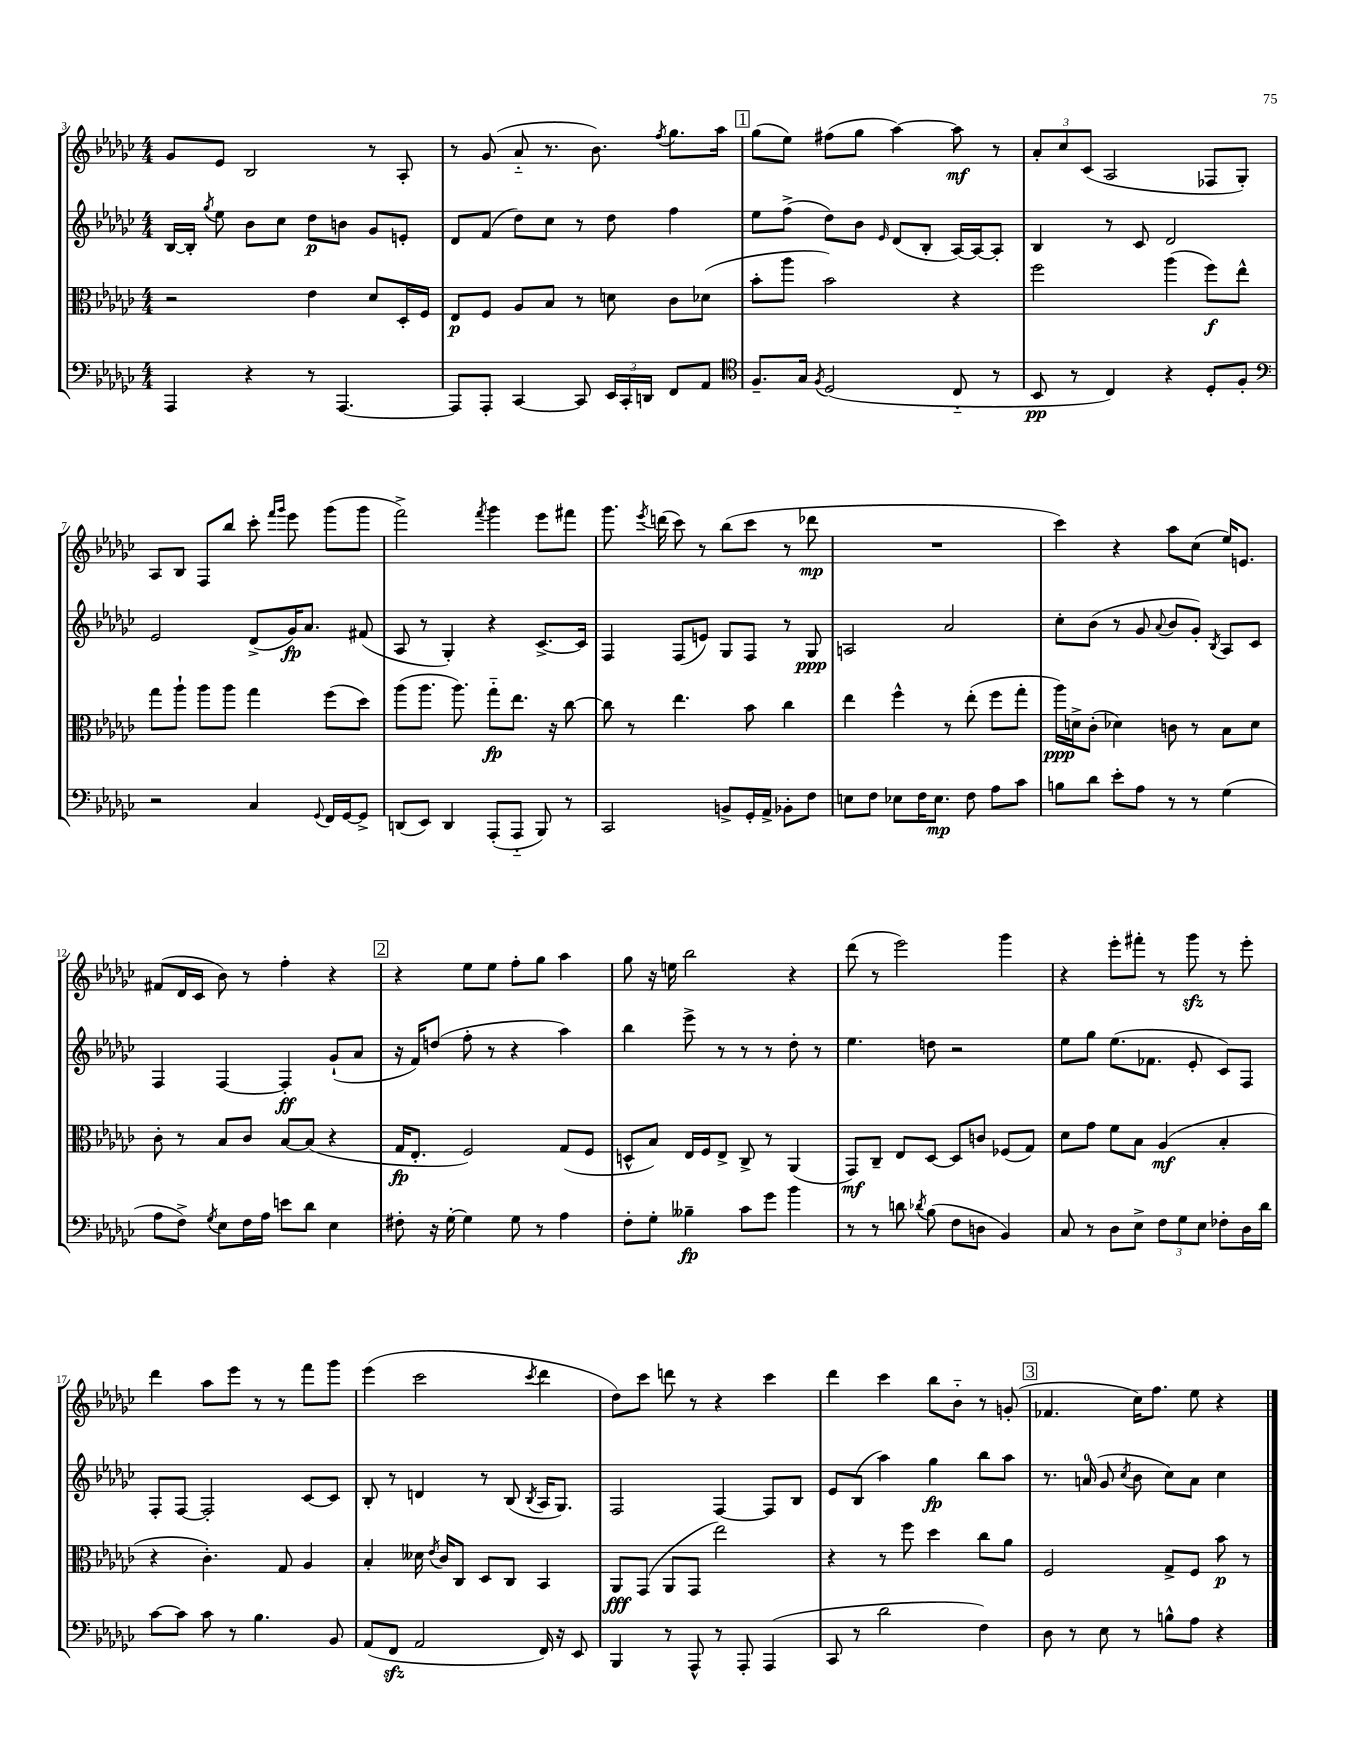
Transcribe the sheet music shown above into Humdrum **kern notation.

**kern	**dynam	**kern	**dynam	**kern	**dynam	**kern	**dynam
*part4	*part4	*part3	*part3	*part2	*part2	*part1	*part1
*staff4	*staff4	*staff3	*staff3	*staff2	*staff2	*staff1	*staff1
*clefF4	*	*clefC3	*	*clefG2	*	*clefG2	*
*k[b-e-a-d-g-c-]	*	*k[b-e-a-d-g-c-]	*	*k[b-e-a-d-g-c-]	*	*k[b-e-a-d-g-c-]	*
*M4/4	*	*M4/4	*	*M4/4	*	*M4/4	*
=3	=3	=3	=3	=3	=3	=3	=3
4AAA-/	.	2r	.	[16B-/LL	.	8g-/L	.
.	.	.	.	16B-'/JJ]	.	.	.
.	.	.	.	8qgg-/	.	.	.
.	.	.	.	8ee-\	.	8e-/J	.
4r	.	.	.	8b-\L	.	2B-/	.
.	.	.	.	8cc-\J	.	.	.
8r	.	4e-\	.	8dd-\L	p	.	.
[4.AAA-/	.	.	.	8bn\J	.	.	.
.	.	8d-/L	.	8g-/L	.	8r	.
.	.	16D-'/L	.	8en'/J	.	8A-'/	.
.	.	16F/JJ	.	.	.	.	.
=4	=4	=4	=4	=4	=4	=4	=4
8AAA-/L]	.	8E-/L	p	8d-/L	.	8r	.
8AAA-'/J	.	8F/J	.	(8f/J	.	(8g-/	.
[4CC-/	.	8A-/L	.	8dd-\L)	.	8a-/	.
.	.	8B-/J	.	8cc-\J	.	8.r	.
8CC-/]	.	8r	.	8r	.	.	.
.	.	.	.	.	.	8.b-\)	.
24EE-/LL	.	8dn\	.	8dd-\	.	.	.
24CC-'/	.	.	.	.	.	.	.
24DDn/JJ	.	.	.	.	.	.	.
.	.	.	.	.	.	8qff/	.
8FF/L	.	8c-\L	.	4ff\	.	8.gg-\L	.
8AA-/J	.	(8d-X\J	.	.	.	.	.
.	.	.	.	.	.	16aa-\Jk	.
!!LO:REH:place=s1:t=1
=5	=5	=5	=5	=5	=5	=5	=5
*clefC4	*	*	*	*	*	*	*
8.F~/L	.	8b-'\L	.	8ee-\L	.	(8gg-\L	.
.	.	8aa-\J	.	(8ff^\J	.	8ee-\J)	.
16G-/Jk	.	.	.	.	.	.	.
8qF/	.	.	.	.	.	.	.
(2D-/	.	2b-\)	.	8dd-\L)	.	(8ff#X\L	.
.	.	.	.	8b-\J	.	8gg-\J	.
.	.	.	.	16qqe-/	.	.	.
.	.	.	.	(8d-/L	.	[4aa-\)	.
.	.	.	.	8B-'/J	.	.	.
8C-/	.	4r	.	[16A-/LL)	.	8aa-\]	mf
.	.	.	.	16A-/J_	.	.	.
8r	.	.	.	8A-'/J]	.	8r	.
=6	=6	=6	=6	=6	=6	=6	=6
8BB-/	pp	2ff\	.	4B-/	.	12a-'/L	.
.	.	.	.	.	.	12cc-/	.
8r	.	.	.	.	.	.	.
.	.	.	.	.	.	(12c-/J	.
4C-/)	.	.	.	8r	.	2A-/	.
.	.	.	.	8c-/	.	.	.
4r	.	(4aa-\	.	2d-/	.	.	.
8D-'/L	.	8ff\L)	f	.	.	8F-X/L	.
8F'/J	.	8ee-^^\J	.	.	.	8G-'/J)	.
!!LO:LB:g=z
=7	=7	=7	=7	=7	=7	=7	=7
*clefF4	*	*	*	*	*	*	*
2r	.	8gg-\L	.	2e-/	.	8A-/L	.
.	.	8aa-`\J	.	.	.	8B-/J	.
.	.	8aa-\L	.	.	.	8F/L	.
.	.	8aa-\J	.	.	.	8bb-/J	.
4C-/	.	4gg-\	.	(8d-^/L	.	8ccc-'\	.
.	.	.	.	.	.	16qqfff/LL	.
.	.	.	.	.	.	16qqggg-/JJ	.
.	.	.	.	16g-/K)	fp	8eee-\	.
.	.	.	.	8.a-/J	.	.	.
8qqGG-/	.	.	.	.	.	.	.
16FF/LL	.	(8ff\L	.	.	.	(8ggg-\L	.
[16GG-/J	.	.	.	.	.	.	.
8GG-^/J]	.	8dd-\J)	.	(8f#X/	.	8ggg-\J	.
=8	=8	=8	=8	=8	=8	=8	=8
(8DDn/L	.	(8aa-\L	.	8A-/	.	2fff^\)	.
8EE-/J)	.	8.aa-\J	.	8r	.	.	.
4DD/	.	.	.	4G-'/)	.	.	.
.	.	8.aa-\)	.	.	.	.	.
.	.	.	.	.	.	8qfff/	.
(8AAA-'/L	.	8gg-\L	fp	4r	.	4ggg-\	.
8AAA-/J	.	8.ee-\J	.	.	.	.	.
8BBB-/)	.	.	.	[8.c-^/L	.	8eee-\L	.
.	.	16r	.	.	.	.	.
8r	.	[8cc-\	.	.	.	8fff#X\J	.
.	.	.	.	16c-/Jk]	.	.	.
=9	=9	=9	=9	=9	=9	=9	=9
2CC-/	.	8cc-\]	.	4F/	.	8.ggg-\	.
.	.	8r	.	.	.	.	.
.	.	.	.	.	.	8qeee-/	.
.	.	.	.	.	.	(16dddn\	.
.	.	4.ee-\	.	(8F/L	.	8ccc-\)	.
.	.	.	.	8en/J)	.	8r	.
8BBn^/L	.	.	.	8G-/L	.	(8bb-\L	.
16GG-'/L	.	8b-\	.	8F/J	.	8ccc-\J	.
16AA-^/JJ	.	.	.	.	.	.	.
8BB-X'\L	.	4cc-\	.	8r	.	8r	.
8F\J	.	.	.	8G-/	ppp	8ddd-X\	mp
=10	=10	=10	=10	=10	=10	=10	=10
8En\L	.	4ee-\	.	2An/	.	1r	.
8F\J	.	.	.	.	.	.	.
8E-X\L	.	4ff^^\	.	.	.	.	.
16F\K	.	.	.	.	.	.	.
8.E-\J	mp	.	.	.	.	.	.
.	.	8r	.	2a-/	.	.	.
8F\	.	(8ee-'\	.	.	.	.	.
8A-\L	.	8ff\L	.	.	.	.	.
8c-\J	.	8gg-'\J	.	.	.	.	.
=11	=11	=11	=11	=11	=11	=11	=11
8Bn\L	.	16aa-\LL)	ppp	8cc-'\L	.	4ccc-\)	.
.	.	16dn^\J	.	.	.	.	.
8d-\J	.	(8c-'\J	.	(8b-\J	.	.	.
8e-'\L	.	4d-X\)	.	8r	.	4r	.
8A-\J	.	.	.	8g-/	.	.	.
.	.	.	.	8qqa-/	.	.	.
8r	.	8cn\	.	8b-/L	.	8aa-\L	.
8r	.	8r	.	8g-'/J)	.	(8cc-\J	.
.	.	.	.	8qB-/	.	.	.
(4G-\	.	8B-\L	.	8A-/L	.	16ee-/KL)	.
.	.	.	.	.	.	8.en/J	.
.	.	8d-\J	.	8c-/J	.	.	.
!!LO:LB:g=z
=12	=12	=12	=12	=12	=12	=12	=12
8A-\L	.	8c-'\	.	4F/	.	(8f#X/L	.
8F^\J)	.	8r	.	.	.	16d-/L	.
.	.	.	.	.	.	16c-/JJ	.
8qG-/	.	.	.	.	.	.	.
8E-\L	.	8B-/L	.	[4F/	.	8b-\)	.
16F\L	.	8c-/J	.	.	.	8r	.
16A-\JJ	.	.	.	.	.	.	.
8en\L	.	[8B-/L	.	4F'/]	ff	4ff'\	.
8d-\J	.	(8B-/J]	.	.	.	.	.
4E-\	.	4r	.	(8g-`/L	.	4r	.
.	.	.	.	8a-/J	.	.	.
!!LO:REH:place=s1:t=2
=13	=13	=13	=13	=13	=13	=13	=13
8F#X'\	.	16G-/KL	fp	16r	.	4r	.
.	.	8.E-'/J	.	16f/KL)	.	.	.
16r	.	.	.	(8ddn/J	.	.	.
[16G-'\	.	.	.	.	.	.	.
4G-\]	.	2F/)	.	8ff'\	.	8ee-\L	.
.	.	.	.	8r	.	8ee-\J	.
8G-\	.	.	.	4r	.	8ff'\L	.
8r	.	.	.	.	.	8gg-\J	.
4A-\	.	(8G-/L	.	4aa-\)	.	4aa-\	.
.	.	8F/J	.	.	.	.	.
=14	=14	=14	=14	=14	=14	=14	=14
8F'\L	.	8Dn^^/L	.	4bb-\	.	8gg-\	.
8G-'\J	.	8B-/J)	.	.	.	16r	.
.	.	.	.	.	.	16een\	.
4B--X~\	fp	16E-/LL	.	8eee-^\	.	2bb-\	.
.	.	16F/J	.	.	.	.	.
.	.	8E-^/J	.	8r	.	.	.
8c-\L	.	8C-^/	.	8r	.	.	.
8g-\J	.	8r	.	8r	.	.	.
4b-\	.	(4AA-/	.	8dd-'\	.	4r	.
.	.	.	.	8r	.	.	.
=15	=15	=15	=15	=15	=15	=15	=15
8r	.	8GG-/L)	mf	4.ee-\	.	(8ddd-\	.
8r	.	8C-~/J	.	.	.	8r	.
8dn\	.	8E-/L	.	.	.	2eee-\)	.
8qd-X/	.	.	.	.	.	.	.
(8B-\	.	[8D-/J	.	8ddn\	.	.	.
8F\L	.	8D-/L]	.	2r	.	.	.
8Dn\J	.	8cn/J	.	.	.	.	.
4BB-/)	.	(8F-X/L	.	.	.	4ggg-\	.
.	.	8G-/J)	.	.	.	.	.
=16	=16	=16	=16	=16	=16	=16	=16
8C-/	.	8d-\L	.	8ee-\L	.	4r	.
8r	.	8g-\J	.	8gg-\J	.	.	.
8D-\L	.	8f\L	.	(8.ee-\L	.	8eee-'\L	.
8E-^\J	.	8B-\J	.	.	.	8fff#X'\J	.
.	.	.	.	8.f-X\J	.	.	.
12F\L	.	(4A-/	mf	.	.	8r	.
12G-\	.	.	.	.	.	.	.
.	.	.	.	8e-'/	.	8ggg-zz\	.
12E-\J	.	.	.	.	.	.	.
8F-X'\L	.	4B-'/	.	8c-/L)	.	8r	.
16D-\L	.	.	.	8F/J	.	8eee-'\	.
16d-\JJ	.	.	.	.	.	.	.
!!LO:LB:g=z
=17	=17	=17	=17	=17	=17	=17	=17
[8c-\L	.	4r	.	8F'/L	.	4ddd-\	.
8c-\J]	.	.	.	[8F/J	.	.	.
8c-\	.	4.c-'\)	.	2F'/]	.	8aa-\L	.
8r	.	.	.	.	.	8eee-\J	.
4.B-\	.	.	.	.	.	8r	.
.	.	8G-/	.	.	.	8r	.
.	.	4A-/	.	[8c-/L	.	8fff\L	.
8BB-/	.	.	.	8c-/J]	.	8ggg-\J	.
=18	=18	=18	=18	=18	=18	=18	=18
(8AA-/L	.	4B-'/	.	8B-'/	.	(4eee-\	.
8FFzz/J	.	.	.	8r	.	.	.
2AA-/	.	16d--X\	.	4dn/	.	2ccc-\	.
.	.	8qe-/	.	.	.	.	.
.	.	16c-/KL	.	.	.	.	.
.	.	8C-/J	.	.	.	.	.
.	.	8D-/L	.	8r	.	.	.
.	.	8C-/J	.	(8B-/	.	.	.
.	.	.	.	8qB-/	.	8qccc-/	.
16FF/)	.	4BB-/	.	16A-/KL	.	4ddd-\	.
16r	.	.	.	8.G-/J)	.	.	.
8EE-/	.	.	.	.	.	.	.
=19	=19	=19	=19	=19	=19	=19	=19
4BBB-/	.	8AA-/L	fff	2F/	.	8dd-\L)	.
.	.	(8GG-/J	.	.	.	8ccc-\J	.
8r	.	8AA-/L	.	.	.	8dddn\	.
8AAA-^^/	.	8GG-/J	.	.	.	8r	.
8r	.	2ee-\)	.	[4F/	.	4r	.
8AAA-'/	.	.	.	.	.	.	.
(4AAA-/	.	.	.	8F/L]	.	4ccc-\	.
.	.	.	.	8B-/J	.	.	.
=20	=20	=20	=20	=20	=20	=20	=20
8CC-/	.	4r	.	8e-/L	.	4ddd-\	.
8r	.	.	.	(8B-/J	.	.	.
2d-\	.	8r	.	4aa-\)	.	4ccc-\	.
.	.	8ff\	.	.	.	.	.
.	.	4dd-\	.	4gg-\	fp	8bb-\L	.
.	.	.	.	.	.	8b-\J	.
4F\)	.	8cc-\L	.	8bb-\L	.	8r	.
.	.	8a-\J	.	8aa-\J	.	(8gn'/	.
!!LO:REH:place=s1:t=3
=21	=21	=21	=21	=21	=21	=21	=21
8D-\	.	2F/	.	8.r	.	4.f-X/	.
8r	.	.	.	.	.	.	.
.	.	.	.	(16an/	.	.	.
8E-\	.	.	.	8g-/	.	.	.
.	.	.	.	8qcc-/	.	.	.
8r	.	.	.	8b-\	.	16cc-\KL)	.
.	.	.	.	.	.	8.ff\J	.
8Bn^^\L	.	8G-^/L	.	8cc-\L)	.	.	.
8A-\J	.	8F/J	.	8a\J	.	8ee-\	.
4r	.	8b-\	p	4cc-\	.	4r	.
.	.	8r	.	.	.	.	.
==	==	==	==	==	==	==	==
*-	*-	*-	*-	*-	*-	*-	*-
